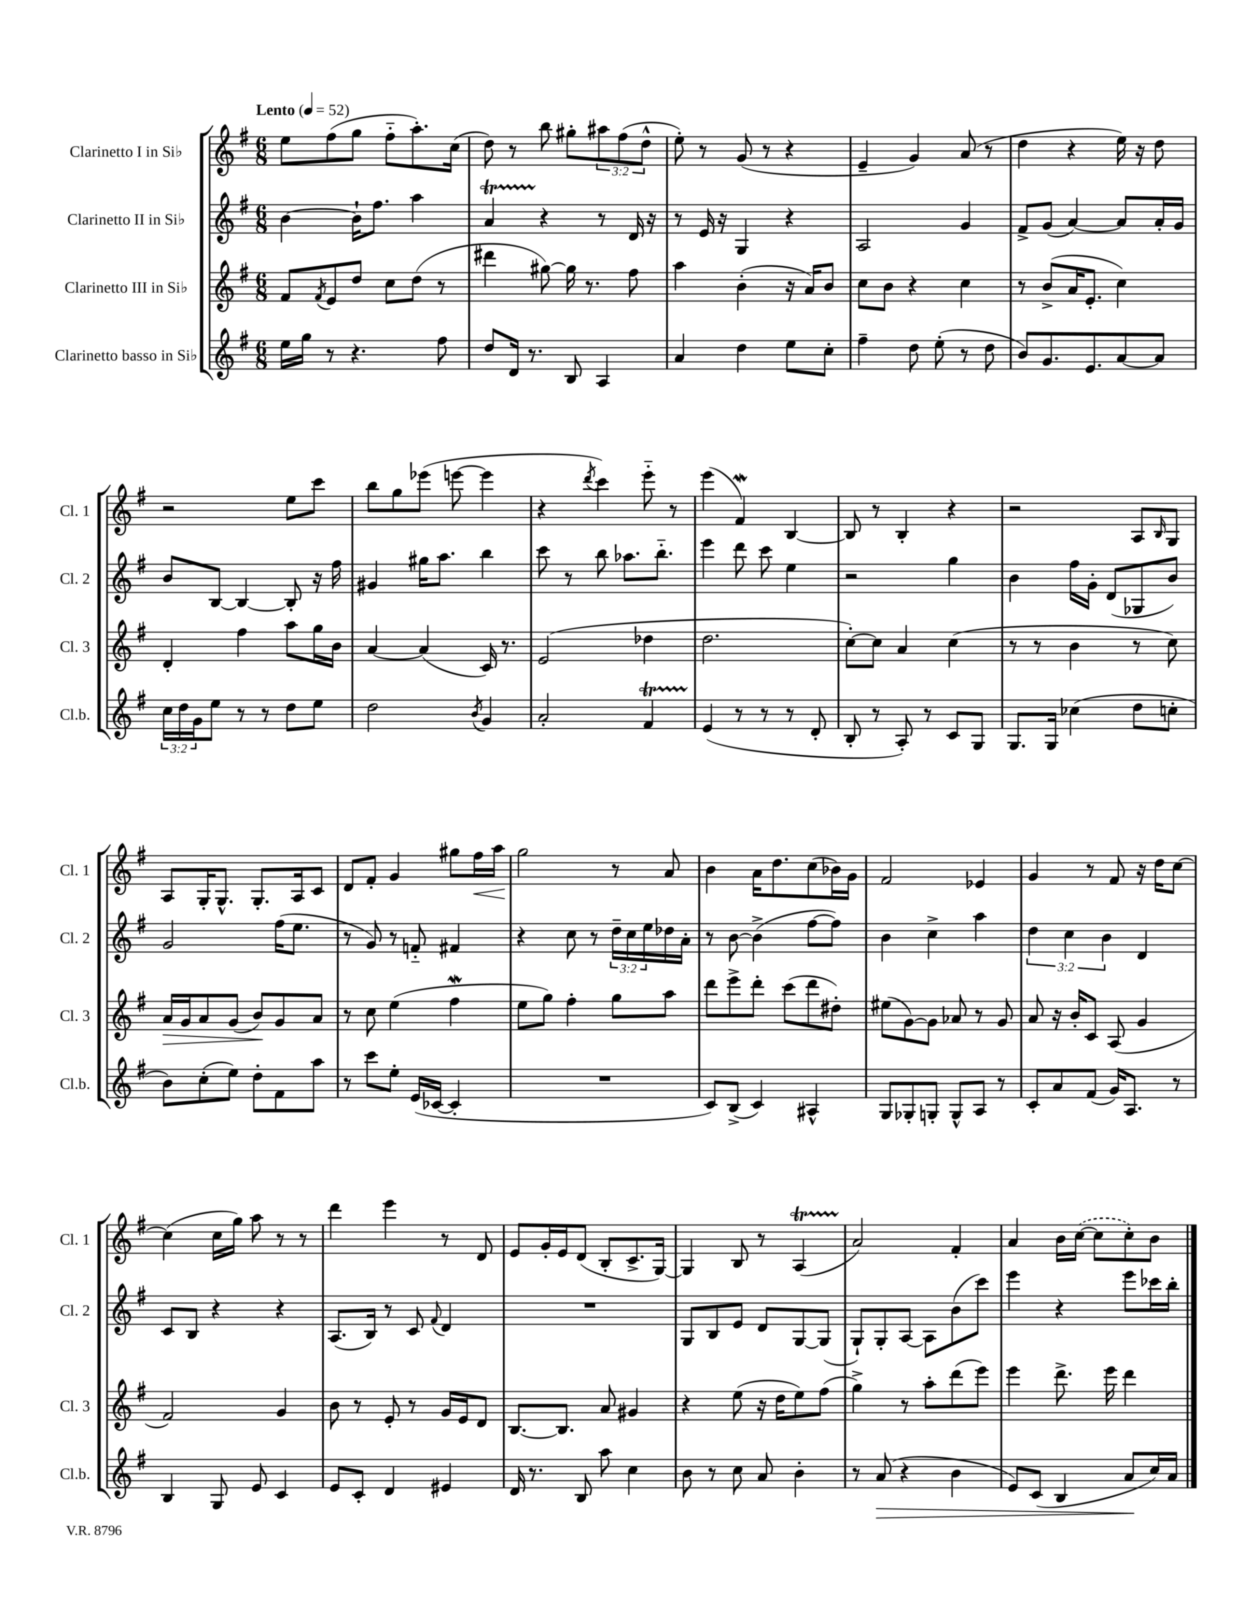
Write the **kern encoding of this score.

**kern	**kern	**kern	**kern
*staff4	*staff3	*staff2	*staff1
*clefG2	*clefG2	*clefG2	*clefG2
*k[f#]	*k[f#]	*k[f#]	*k[f#]
*M6/8	*M6/8	*M6/8	*M6/8
*MM52	*MM52	*MM52	*MM52
16ee\LL	8f#/L	[4b\	8ee\L
16gg\JJ	.	.	.
.	8qf#/	.	.
8r	8e/	.	(8ff#\
4.r	8dd/J	16b`\]LK	8gg\J
.	.	8.ff#\J	.
.	8cc\L	.	8ff#'~\L
.	(8dd\J	4aa\	8.aa'\)
8ff#\	8r	.	.
.	.	.	(16cc\Jk
=	=	=	=
8dd/L	4ddd#\	4a/	8dd\)
16d/Jk	.	.	8r
8.r	.	.	.
.	[8gg#\)	4r	8bb\
8B/	16gg#\]	.	8gg#'\L
.	8.r	.	.
4A/	.	8r	12aa#\
.	.	.	(12ff#\
.	8ff#\	16d/	.
.	.	.	12dd^^\J
.	.	16r	.
=	=	=	=
4a/	4aa\	8r	8ee'\)
.	.	16e/	8r
.	.	16r	.
4dd\	(4b'\	4G/	(8g/
.	.	.	8r
8ee\L	16r	4r	4r
.	16a/LK)	.	.
8cc'\J	8b/J	.	.
=	=	=	=
4ff#~\	8cc\L	2A/	4e~/
.	8b\J	.	.
8dd\	4r	.	4g/)
(8ee'\	.	.	.
8r	4cc\	4g/	(8a/
8dd\	.	.	8r
=	=	=	=
8b/L)	8r	8f#^/L	4dd\
8.g/	(8b^/L	(8g/J	.
.	16a/K	[4a/)	4r
8.e/	8.e'/J	.	.
[8a/	4cc\)	8a/]L	16ee\)
.	.	.	16r
8a/]J	.	16a'/L	8dd\
.	.	16g/JJ	.
=	=	=	=
24cc\LL	4d'/	8b/L	2r
24dd\	.	.	.
24g\J	.	.	.
8ee\J	.	[8B/J	.
8r	4ff#\	4B/_	.
8r	.	.	.
8dd\L	8aa\L	8B'/]	8ee\L
8ee\J	16gg\L	16r	8ccc\J
.	16b\JJ	16ff#\	.
=	=	=	=
2dd\	[4a/	4g#/	8bb\L
.	.	.	8gg\
.	(4a/]	16gg#\LK	(8eee-\J
.	.	8.aa\J	.
.	.	.	[8eee\
8qb/	.	.	.
4g/	16c/)	4bb\	4eee\]
.	8.r	.	.
=	=	=	=
2a'/	(2e/	8ccc\	4r
.	.	8r	.
.	.	.	8qddd/
.	.	8bb\	4ccc\)
.	.	8.aa-\L	.
4f#/	4dd-\	.	8eee'~\
.	.	8.bb'~\J	.
.	.	.	8r
=	=	=	=
(4e/	2.dd\	4eee\	(4eee\
8r	.	8ddd\	4f#/)
8r	.	8ccc\	.
8r	.	4ee\	[4B/
8d'/	.	.	.
=	=	=	=
8B'/	[8cc'\L)	2r	8B/]
8r	8cc\]J	.	8r
8A'/)	4a/	.	4B'/
8r	.	.	.
8c/L	(4cc\	4gg\	4r
8G/J	.	.	.
=	=	=	=
8.G/L	8r	4b\	2r
.	8r	.	.
16G/Jk	.	.	.
(4cc-\	4b\	16ff#\LL	.
.	.	16g'\JJ	.
.	.	(8d/L	.
8dd\L	8r	8G-/	8A/L
.	.	.	16qqB/
8cc'\J	8cc\)	8b/J)	8G/J
=	=	=	=
8b\L)	16a/LL	2g/	8A/L
.	16g/J	.	.
(8cc'\	8a/	.	16G'/K
.	.	.	8.G^^/J
8ee\J)	(8g/J	.	.
8dd'\L	8b/L)	.	8.G'/L
8f#\	8g/	(16ff#\LK	.
.	.	8.ee\J	16A/k
8aa\J	8a/J	.	8c/J
=	=	=	=
8r	8r	8r	8d/L
8ccc\L	8cc\	8g/)	8f#'/J
8ee'\J	(4ee\	8r	4g/
(16e/LL	.	8f'~/	.
[16c-/JJ	.	.	.
4c-'/]	4ff#\	4f#/	8gg#\L
.	.	.	16ff#\L
.	.	.	16aa\JJ
=	=	=	=
2.r	8ee\L	4r	2gg\
.	8gg\J)	.	.
.	4ff#'\	8cc\	.
.	.	8r	.
.	8gg\L	24dd~\LL	8r
.	.	24cc\	.
.	.	24ee\	.
.	8aa\J	16dd-\	8a/
.	.	16a'\JJ	.
=	=	=	=
8c/L)	8ddd\L	8r	4b\
(8B^/J	8eee^\	[8b\	.
4c/)	8ddd'\J	(4b^\]	16a\LK
.	.	.	8.dd\
.	(8ccc\L	.	.
4A#^^/	8ddd\	[8ff#\L	(8cc\
.	8dd#'\J)	8ff#\]J)	16b-\L)
.	.	.	16g\JJ
=	=	=	=
8G/L	(8ee#\L	4b\	2f#/
8G-'/	[8g\)	.	.
8G'/J	8g\]J	4cc^\	.
8G^^/L	8a-/	.	.
8A/J	8r	4aa\	4e-/
8r	8g/	.	.
=	=	=	=
8c'/L	8a/	6dd\	4g/
8a/	16r	.	.
.	.	6cc\	.
.	16b'/LK	.	.
(8f#/J	8c/J	.	8r
.	.	6b\	.
16g/LK)	(8A/	.	8f#/
8.A/J	.	.	.
.	4g/	4d/	16r
.	.	.	16dd\LK
8r	.	.	[8cc\J
=	=	=	=
4B/	2f#/)	8c/L	(4cc\]
.	.	8B/J	.
8G/	.	4r	16cc\LL
.	.	.	16gg\JJ)
8e/	.	.	8aa\
4c/	4g/	4r	8r
.	.	.	8r
=	=	=	=
8e/L	8b\	(8.A/L	4ddd\
8c'/J	8r	.	.
.	.	16B/Jk)	.
4d/	8e'/	8r	4eee\
.	8r	8c/	.
.	.	8qqf#/	.
4e#/	16g/LL	4d/	8r
.	16e/J	.	.
.	8d/J	.	8d/
=	=	=	=
16d/	[8.B/L	2.r	8e/L
8.r	.	.	.
.	.	.	16g'/L
.	8.B/]J	.	16e/J
8B/	.	.	(8d/J
8aa\	8a/	.	8B'/L
4cc\	4g#/	.	8.c^/
.	.	.	[16G/Jk)
=	=	=	=
8b\	4r	8G/L	4G/]
8r	.	8B/	.
8cc\	(8ee\	8e/J	8B/
8a/	16r	8d/L	8r
.	16dd\LK	.	.
4b'\	8ee\)	[8G/	(4A/
.	(8ff#\J	(8G/]J	.
=	=	=	=
8r	4gg^\)	8G`/L)	2a/)
(8a/	.	8G'/	.
4r	8r	[8A/J	.
.	8aa'\L	8A\]L	.
4b\	(8ddd\	(8b\	4f#'/
.	8eee\J)	8ccc\J)	.
=	=	=	=
8e/L)	4eee\	4eee\	4a/
(8c/J	.	.	.
4B/	8.ddd^\	4r	16b\LL
.	.	.	([16cc\JJ
.	.	.	8cc\]L
.	16eee\	.	.
8a/L	4ddd\	8eee\L	8cc'\)
16cc/L)	.	16ccc-\L	8b\J
16a/JJ	.	16bb'\JJ	.
==	==	==	==
*-	*-	*-	*-
